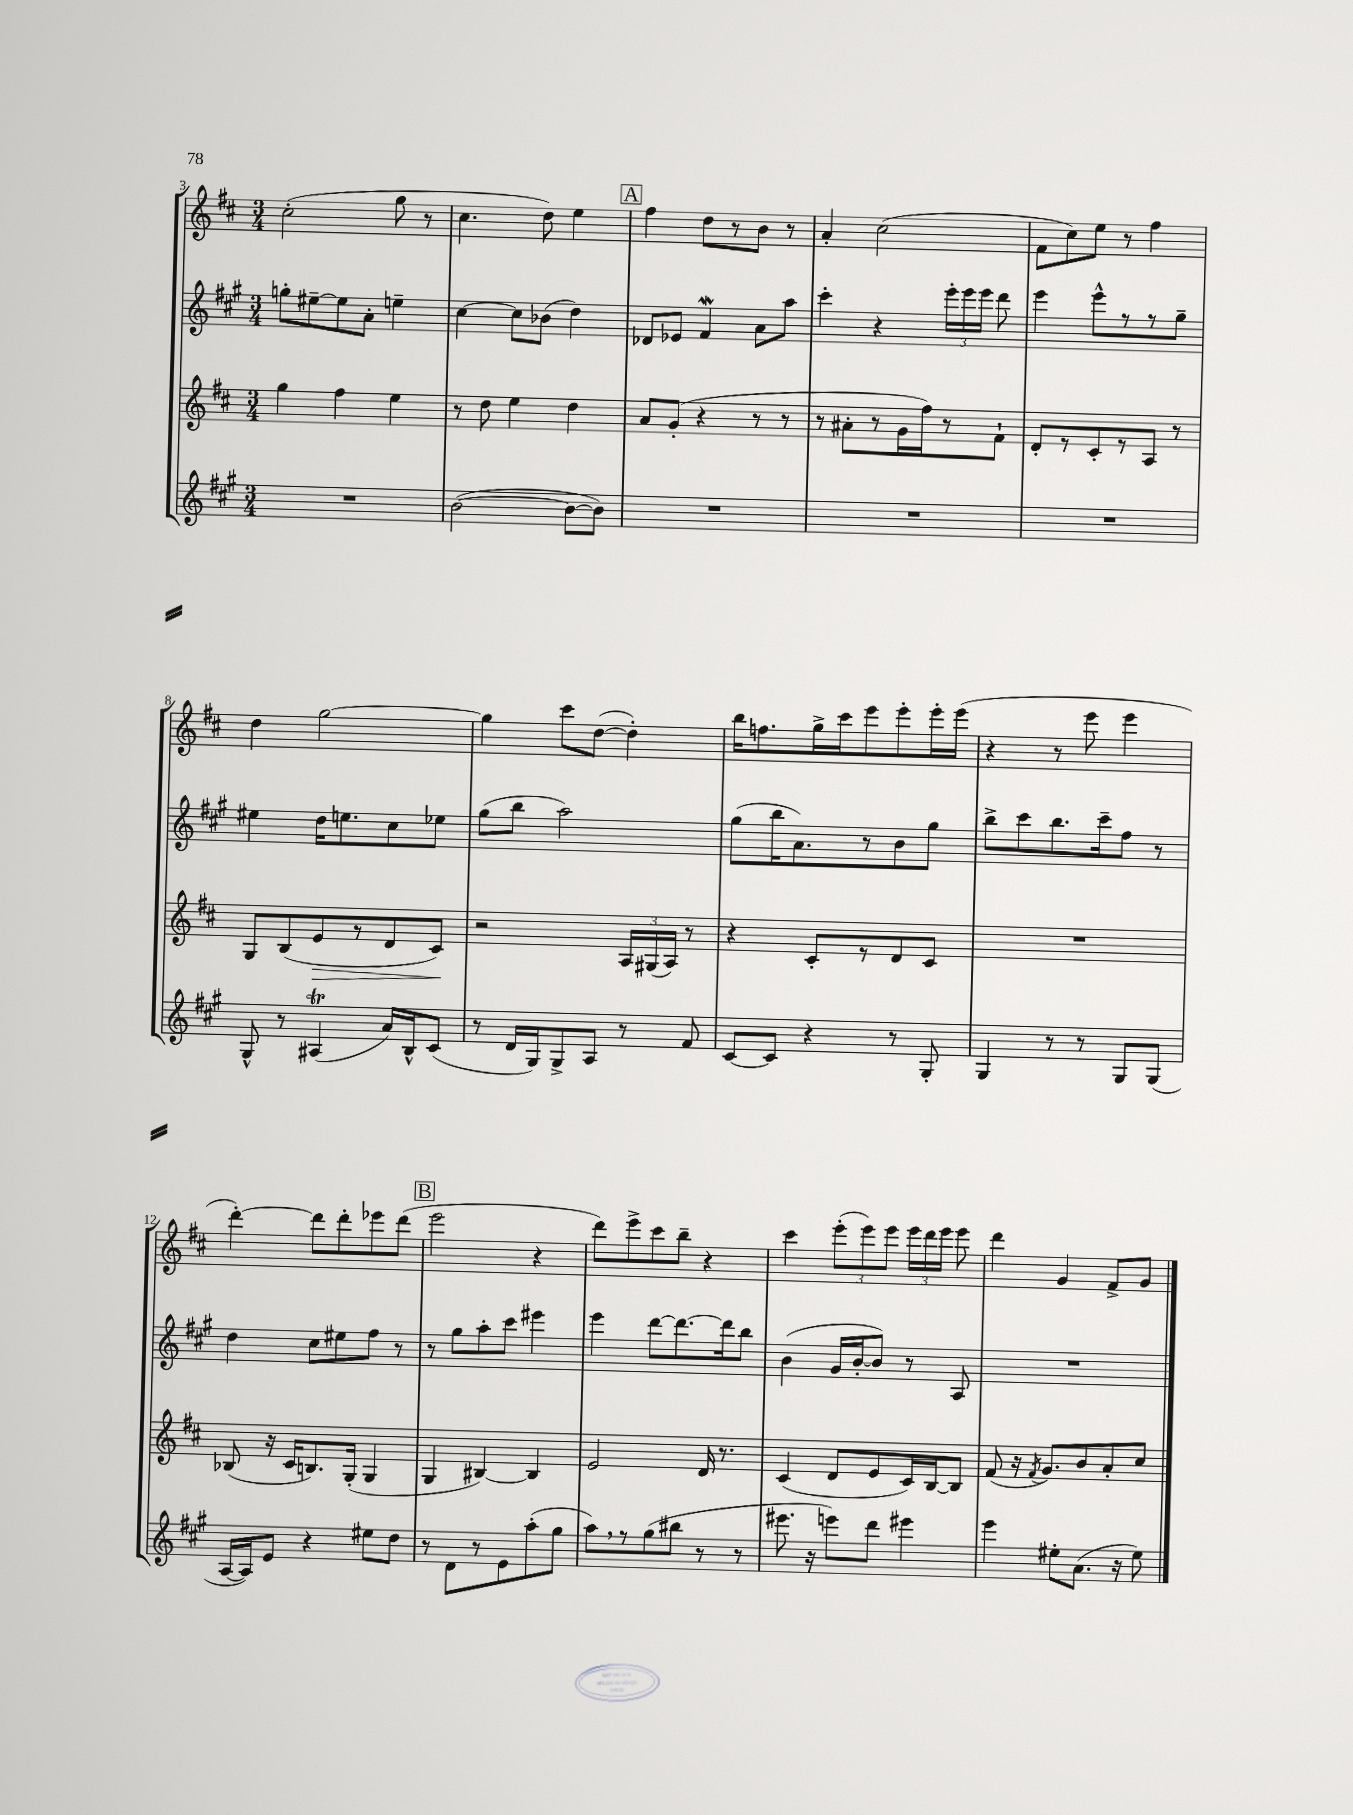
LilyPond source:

<<
\new StaffGroup <<
\new Staff = "s0" {
    \clef treble \key d \major \numericTimeSignature \time 3/4
    \autoBeamOff cis''2-.( g''8 r8 |
    cis''4. d''8) e''4 |
    \mark \markup { \box "A" } fis''4 d''8[ r8 b'8] r8 |
    a'4-. cis''2( |
    fis'8[ cis''8) e''8] r8 fis''4 |
    d''4 g''2~ |
    g''4 cis'''8[ d''8]~( d''4-.) |
    b''16[ f''8. g''16-> cis'''16 e'''8 e'''8-. e'''16-. e'''16]( |
    r4 r8 e'''8 e'''4 |
    d'''4~-.) d'''8[ d'''8-. ees'''8 d'''8]( |
    \mark \markup { \box "B" } e'''2 r4 |
    d'''8[) e'''8-> cis'''8 b''8]-- r4 |
    cis'''4 \tuplet 3/2 { e'''8[-.( e'''8) e'''8] } \tuplet 3/2 { e'''16[ d'''16 e'''16] } e'''8 |
    d'''4 g'4 fis'8[-> g'8] \bar "|." |
}
\new Staff = "s1" {
    \clef treble \key a \major \numericTimeSignature \time 3/4
    \autoBeamOff g''8[-. eis''8~-- eis''8 a'8]-. e''4-- |
    cis''4~ cis''8[ bes'8]( d''4) |
    \mark \markup { \box "A" } des'8[ ees'8] fis'4\mordent a'8[ a''8] |
    cis'''4-. r4 \tuplet 3/2 { e'''16[-. e'''16 e'''16] } d'''8 |
    e'''4 e'''8[-^ r8 r8 gis''8]-- |
    eis''4 d''16[ e''8. cis''8 ees''8] |
    gis''8[( b''8] a''2) |
    gis''8[( b''16 a'8.) r8 b'8 gis''8] |
    b''8[-> cis'''8 b''8. cis'''16-- fis''8] r8 |
    d''4 cis''8[ eis''8 fis''8] r8 |
    \mark \markup { \box "B" } r8 gis''8[ a''8-. cis'''8] eis'''4 |
    e'''4 d'''8[~ d'''8.~ d'''16 b''8] |
    b'4( gis'16[ b'16~-. b'8]) r8 a8 |
    R2. \bar "|." |
}
\new Staff = "s2" {
    \clef treble \key d \major \numericTimeSignature \time 3/4
    \autoBeamOff g''4 fis''4 e''4 |
    r8 d''8 e''4 d''4 |
    \mark \markup { \box "A" } a'8[ g'8]-.( r4 r8 r8 |
    r8 ais'8[-. r8 g'16 fis''16) r8 fis'8]-! |
    d'8[-. r8 cis'8-. r8 a8] r8 |
    g8[ b8( e'8\> r8 d'8 cis'8]\!) |
    r2 \tuplet 3/2 { a16[ gis16( a16]) } r8 |
    r4 cis'8[-. r8 d'8 cis'8] |
    R2. |
    bes8( r16 cis'16[ b8.) g16]-.( g4 |
    \mark \markup { \box "B" } g4 bis4~) bis4 |
    e'2 d'16 r8. |
    cis'4( d'8[ e'8 cis'16) b16~ b8] |
    fis'8( r16 \acciaccatura { fis'8 } g'8.[) b'8 a'8-. cis''8] \bar "|." |
}
\new Staff = "s3" {
    \clef treble \key a \major \numericTimeSignature \time 3/4
    \autoBeamOff R2. |
    b'2~( b'8[~ b'8]) |
    \mark \markup { \box "A" } R2. |
    R2. |
    R2. |
    gis8-^ r8 ais4\trill( a'16[) b16-^ cis'8]( |
    r8 d'16[ gis16) gis8-> a8] r8 fis'8 |
    cis'8[~ cis'8] r4 r8 gis8-. |
    gis4 r8 r8 gis8[ gis8]( |
    a16[~ a16) e'8] r4 eis''8[ d''8] |
    \mark \markup { \box "B" } r8 d'8[ r8 e'8 a''8-.( gis''8] |
    a''8[) \breathe r8 gis''8( bis''8] r8 r8 |
    eis'''8. r16 e'''8[) d'''8] eis'''4 |
    e'''4 eis''8[-. a'8.]( r16 eis''8) \bar "|." |
}
>>
>>
\layout { \context { \Score currentBarNumber = #3 } }
